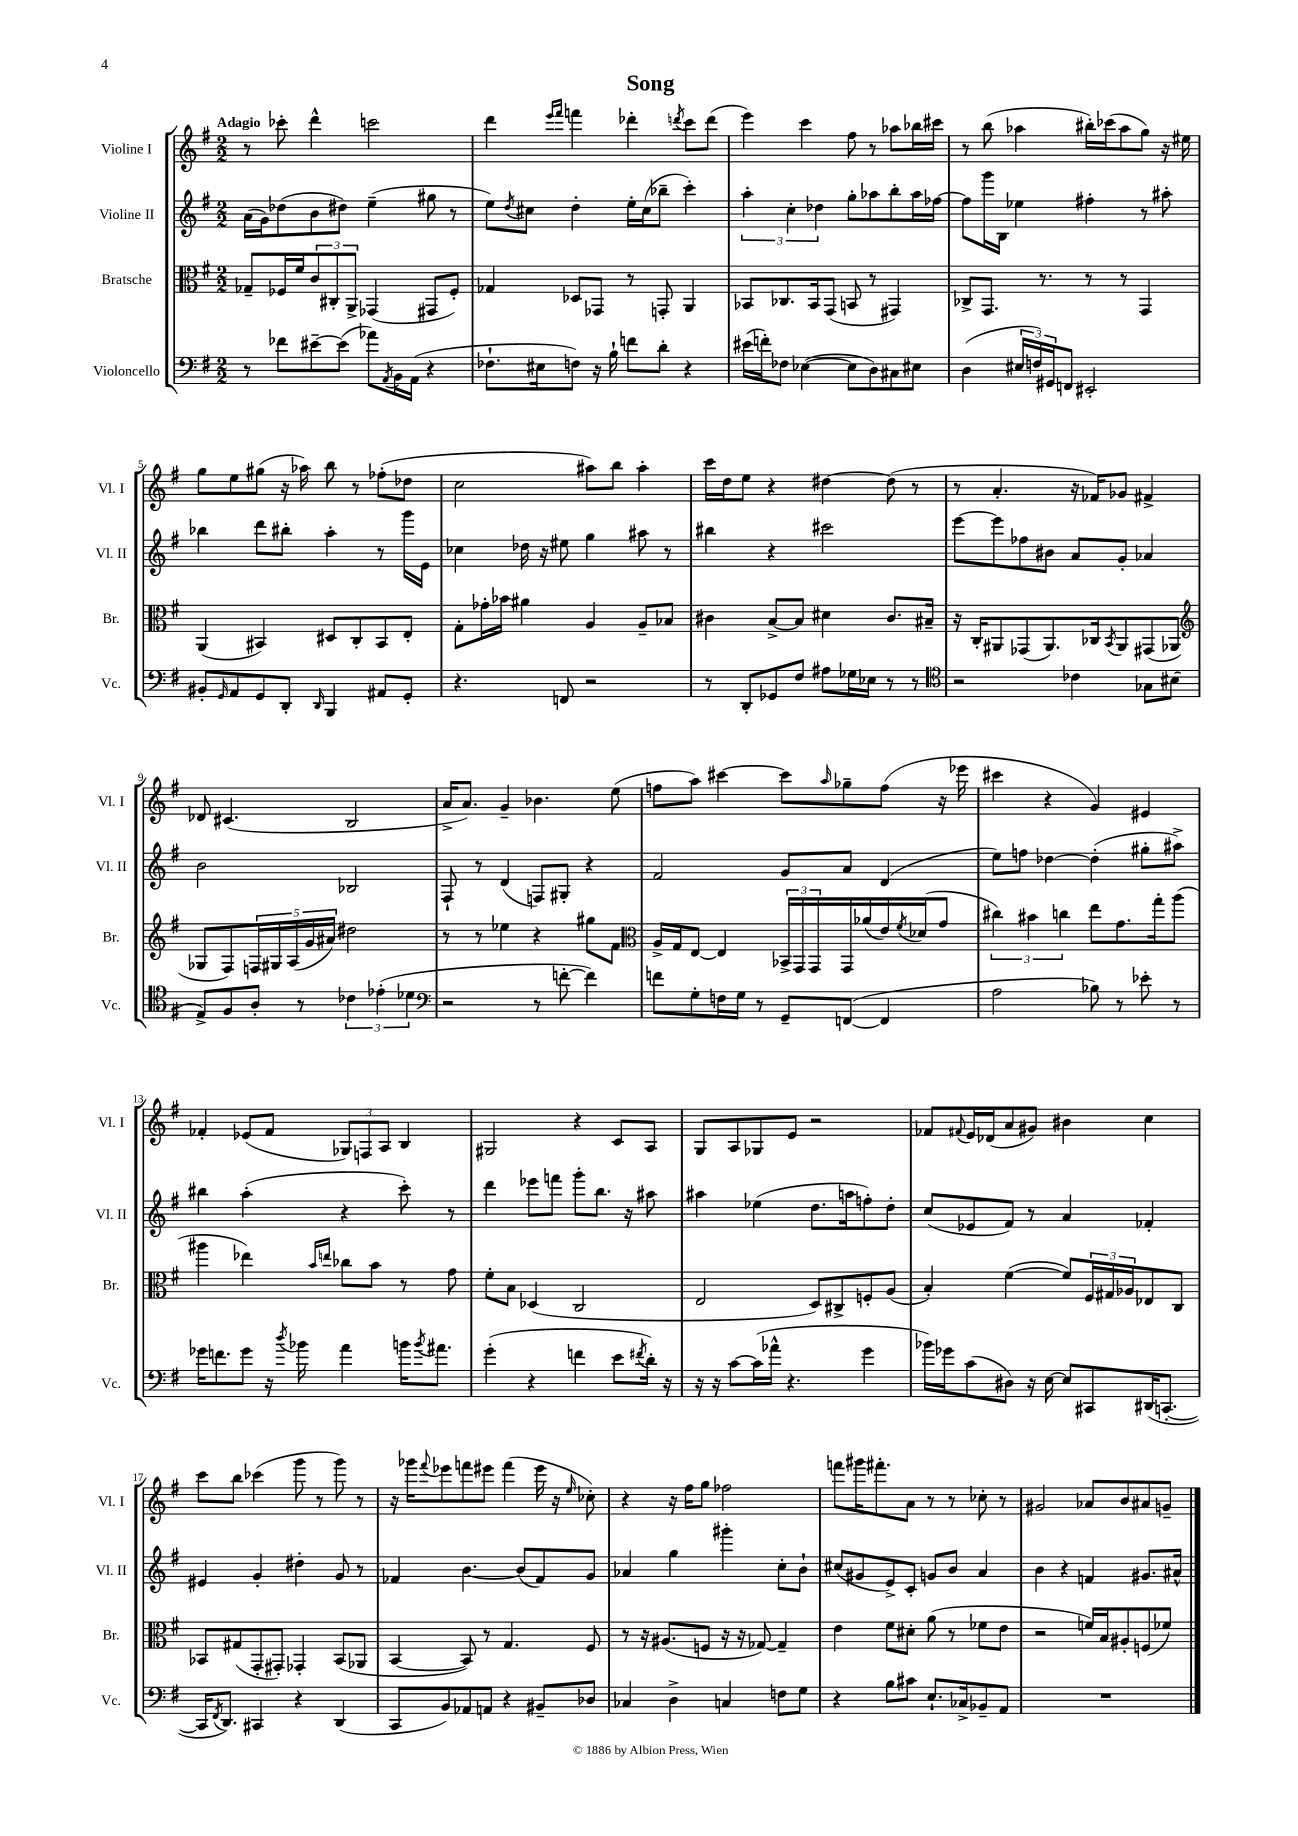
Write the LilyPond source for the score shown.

\header { title = "Song" }
<<
\new StaffGroup <<
\new Staff = "s0" \with { instrumentName = "Violine I" shortInstrumentName = "Vl. I" } {
    \clef treble \key g \major \numericTimeSignature \time 2/2 \tempo "Adagio"
    r8 ces'''8-. d'''4-^ c'''2 |
    d'''4 \grace { e'''16 fis'''16 } f'''4 des'''4-. \acciaccatura { d'''8 } c'''8 d'''8( |
    e'''4) c'''4 fis''8 r8 aes''8 bes''16 cis'''16 |
    r8 b''8( aes''4 bis''16-.) ces'''16( aes''8 g''8) r16 eis''16 |
    g''8 e''8 gis''8( r16 aes''16) b''8 r8 fes''8-.( des''8 |
    c''2 ais''8) b''8 ais''4-. |
    c'''16 d''16 e''8 r4 dis''4~ dis''8( r8 |
    r8 a'4.-. r16 fes'16) ges'8 fis'4-> |
    des'8 cis'4.( b2 |
    a'16-> a'8.) g'4-- bes'4. e''8( |
    f''8 a''8) cis'''4~ cis'''8 \grace { a''16 } ges''8-- f''8( r16 ees'''16 |
    cis'''4 r4 g'4) eis'4 |
    fes'4-. ees'8( fes'8 \tuplet 3/2 { ges8) f8 a8 } b4 |
    gis2 r4 c'8 a8 |
    g8 a8 ges8 e'8 r2 |
    fes'8 \appoggiatura { fis'8 } e'16 des'16( a'8 gis'8) bis'4 c''4 |
    c'''8 b''8 ces'''4( g'''8 r8 g'''8) r8 |
    r16 ges'''16 \appoggiatura { fis'''8 } ees'''8 f'''8 eis'''8 f'''4( eis'''16 r16 \grace { e''16 } ces''8-.) |
    r4 r16 fis''16 g''8 fes''2 |
    f'''8 gis'''16 fis'''8.-. a'8 r8 r8 ces''8-. r8 |
    gis'2 aes'8 b'8 ais'8 g'8-- \bar "|." |
}
\new Staff = "s1" \with { instrumentName = "Violine II" shortInstrumentName = "Vl. II" } {
    \clef treble \key g \major \numericTimeSignature \time 2/2
    a'16( g'16) des''8( b'8 dis''8) e''4--( gis''8 r8 |
    e''8) \acciaccatura { d''8 } cis''8 d''4-. e''16-. cis''16( bes''8-- c'''4-.) |
    \tuplet 3/2 { a''4-. c''4-. des''4 } g''8-. aes''8 b''8-. aes''16 fes''16~ |
    fes''8 g'''16 b16 ees''4 fis''4-. r8 ais''8-. |
    bes''4 d'''8 bis''8-. a''4-. r8 g'''16 e'16 |
    ces''4 des''16 r16 eis''8 g''4 ais''8 r8 |
    bis''4 r4 cis'''2 |
    e'''8~ e'''8 fes''8 bis'8 a'8 g'8-. aes'4 |
    b'2 bes2 |
    fis8-! r8 d'4( f8) gis8-. r4 |
    fis'2 g'8 a'8 d'4( |
    e''8) f''8 des''4~ des''4-.( gis''8-. ais''8->) |
    bis''4 a''4-.( r4 c'''8-.) r8 |
    d'''4 ees'''8 f'''8 g'''8-. b''8. r16 ais''8 |
    ais''4 ees''4( d''8. a''16 f''8-.) d''8-. |
    c''8( ees'8 fis'8) r8 a'4 fes'4-. |
    eis'4 g'4-. dis''4-. g'8 r8 |
    fes'4 b'4.~ b'8( fes'8) g'8 |
    aes'4 g''4 gis'''4-. c''8-. b'8-! |
    cis''8( gis'8 e'8->) c'8-. g'8 b'8 a'4 |
    b'4 r4 f'4 gis'8. ais'16-^ \bar "|." |
}
\new Staff = "s2" \with { instrumentName = "Bratsche" shortInstrumentName = "Br." } {
    \clef alto \key g \major \numericTimeSignature \time 2/2
    ges8-- fes16 fis'16 \tuplet 3/2 { c'8 cis8-. a,8-> } ges,4( gis,8 fes8-.) |
    ges4 des8 ges,8 r8 g,8-. a,4 |
    bes,8 ces8. bes,16 g,8( b,8 r8 gis,4) |
    ces8-> g,8. r8. r8 r8 g,4 |
    a,4( bis,4) dis8 c8-. bis,8 e8-. |
    g8-. ges'16-. bes'16 ais'4 a4 a8-- bes8 |
    cis'4 b8~-> b8 dis'4 cis'8. bis16-- |
    r16 c16-. ais,8 ges,8( ais,8.) ces16 \acciaccatura { b,8 } ais,8 gis,8( aes,8 |
    \clef treble ges8 fis8) \tuplet 5/4 { f16 gis16 a16( g'16 ais'16) } dis''2 |
    r8 r8 ees''4 r4 gis''8 fis'8 |
    \clef alto a16-> g16 e8~ e4 \tuplet 3/2 { bes,16-> g,16 g,16 } g,16 aes'16( e'16) \acciaccatura { fis'8 } des'16( g'8 |
    \tuplet 3/2 { cis''4) bis'4 c''4 } e''8 g'8. g''16-. a''8( |
    ais''4 ees''4) \grace { b'16 e''16 } ces''8 b'8 r8 g'8 |
    fis'8-. b8 des4( c2 |
    e2 d8) cis8-> f8-. a8( |
    b4-.) fis'4~( fis'8) \tuplet 3/2 { fis16 gis16 aes16 } ees8 c8 |
    bes,8 gis8( g,8-. gis,8-.) ges,4-. bes,8( aes,8 |
    b,4~ b,8) r8 g4. fis8 |
    r8 r16 ais8.( f8 r16 r16 ges8~) ges4-- |
    e'4 fis'8 dis'8-. a'8( r8 fes'8 e'8 |
    r2 f'16) b16 ais8-. f8( fes'8) \bar "|." |
}
\new Staff = "s3" \with { instrumentName = "Violoncello" shortInstrumentName = "Vc." } {
    \clef bass \key g \major \numericTimeSignature \time 2/2
    r8 fes'8 eis'8~-- eis'8( aes'8) \acciaccatura { a,8 } b,16 a,16( r4 |
    fes8.-! eis16 f8) r16 b16-! f'8 d'8-. r4 |
    eis'16( f'16-.) fes8 ees4~( ees8 d8) cis8 eis8 |
    d4( \tuplet 3/2 { eis16 f16) gis,16 } f,8 eis,2-. |
    bis,8-. \grace { g,16 } a,8 g,8 d,8-. \grace { d,16 } b,,4 ais,8 g,8-. |
    r4. f,8 r2 |
    r8 d,8-. ges,8 fis8 ais8 ges16 ees16 r8 r8 |
    \clef tenor r2 ces'4 ges8 bis8( |
    e8->) fis8 a8-. r8 \tuplet 3/2 { ces'4 ees'4-.( des'4 } |
    \clef bass r2 r8 f'8~-. f'4) |
    f'8 g8-. f16 g16 r8 g,8-- f,8~( f,4 |
    a2 bes8) r8 ees'8-. r8 |
    ges'16 f'8. ges'8 r16 \acciaccatura { d''8 } bes'16 a'4 b'16 \acciaccatura { b'8 } ais'8. |
    g'4-.( r4 f'4 e'8 \acciaccatura { fis'8 } d'16-.) r16 |
    r16 r16 c'8~ c'16( aes'16-^ r4. g'4 |
    bes'16) ges'16 c'8( dis8) r16 e16~ e8 cis,8 dis,16( c,8.~-. |
    c,16 \acciaccatura { fis,8 } d,8.) cis,4 r4 d,4( |
    c,8 b,8) aes,8 a,8 r4 bis,8-- des8 |
    ces4 d4-> c4 f8 g8 |
    r4 b8 cis'8 e8.-! ces16-> bes,8-- a,8 |
    R1 \bar "|." |
}
>>
>>
